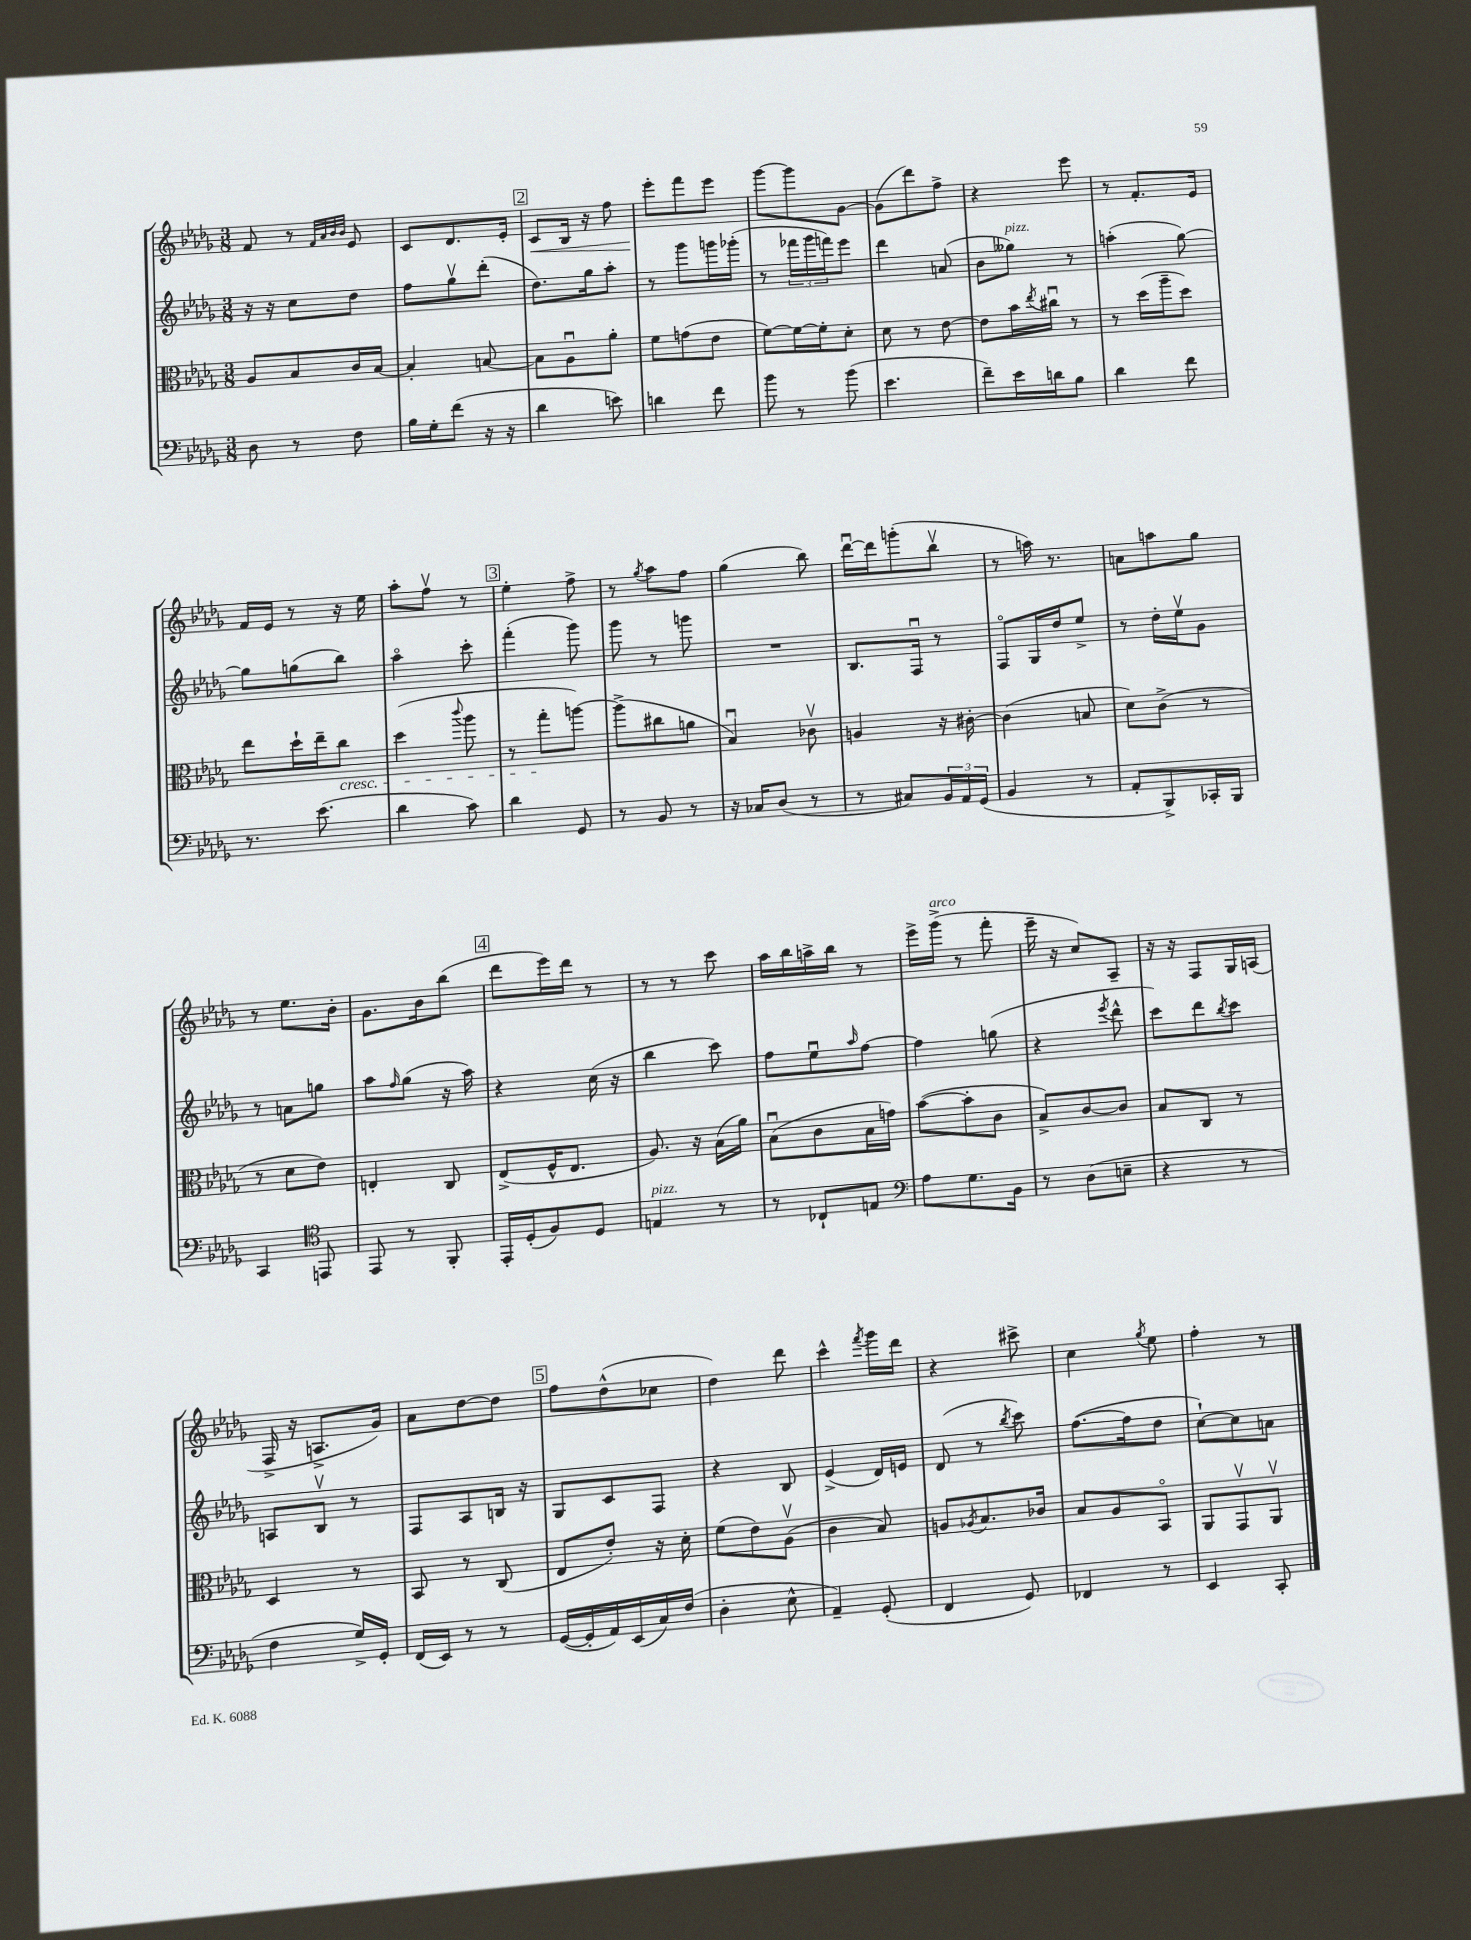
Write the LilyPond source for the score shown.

<<
\new StaffGroup <<
\new Staff = "s0" {
    \clef treble \key des \major \numericTimeSignature \time 3/8
    f'8 r8 \grace { f'32 aes'32 bes'32 bes'32 } ees'8 |
    c'8 des'8. ees'16-. |
    \mark \markup { \box "2" } c'8\< bes16 r16 f''8 |
    ees'''8-.\! f'''8 ees'''8 |
    ges'''8~ ges'''8 ges'8~ |
    ges'8( des'''8) f''8-> |
    r4 ees'''8 |
    r8 f'8.-. ees'16 |
    f'16 ees'16 r8 r16 ees''16 |
    aes''8-. f''8\upbow r8 |
    \mark \markup { \box "3" } ees''4-. f''8-> |
    r8 \acciaccatura { ges''8 } aes''8 f''8 |
    ges''4( bes''8) |
    des'''16~\downbow des'''16 g'''8-.( bes''8\upbow |
    r8 a''16) r8. |
    a'8 a''8 ges''8 |
    r8 ees''8. bes'16-. |
    ges'8. bes'16 bes''8( |
    \mark \markup { \box "4" } des'''8 ees'''16) des'''16 r8 |
    r8 r8 c'''8 |
    aes''16 bes''16 a''16-> bes''16 r8 |
    ees'''16-> ges'''16->^\markup { \italic "arco" }( r8 f'''8-. |
    ees'''16-- r16 c''8) aes8-- |
    r16 r16 f8 ges16 a16( |
    f16-> r16 a8.-> ges'16) |
    aes'8 des''8~ des''8 |
    \mark \markup { \box "5" } f''8 des''8-^( ces''8 |
    des''4) des'''8 |
    c'''4-^ \acciaccatura { f'''8 } ges'''16 des'''16 |
    r4 cis'''8-> |
    c''4 \acciaccatura { ges''8 } ees''8 |
    f''4-. r8 \bar "|." |
}
\new Staff = "s1" {
    \clef treble \key des \major \numericTimeSignature \time 3/8
    r16 r16 c''8 des''8 |
    f''8 ges''8\upbow des'''8-.( |
    \mark \markup { \box "2" } des''8.) ges''16 aes''8-. |
    r8 ges'''8 g'''16 ges'''16-.( |
    r8 \tuplet 3/2 { fes'''16 ges'''16 f'''16) } ees'''8 |
    des'''4 a'8( |
    bes'8 geses''8^\markup { \italic "pizz." }) r8 |
    a''4-.( ges''8~) |
    ges''8 g''8( bes''8) |
    aes''4\flageolet c'''8-. |
    \mark \markup { \box "3" } f'''4-.( ges'''8) |
    ges'''8 r8 g'''8 |
    R4. |
    bes8. f16\downbow r8 |
    f8\flageolet ges16 des''16 ees''8-> |
    r8 des''16-. ees''16\upbow ges'8 |
    r8 a'8 g''8 |
    aes''8 \grace { f''16 } ges''8( r16 aes''16) |
    \mark \markup { \box "4" } r4 c''16( r16 |
    bes''4 c'''8) |
    f''8 ees''8\downbow \grace { aes''16 } f''8~ |
    f''4 g''8( |
    r4 \acciaccatura { ees'''8 } des'''8-^ |
    c'''8) des'''8 \acciaccatura { bes''8 } c'''8 |
    a8 bes8\upbow r8 |
    f8 aes8 b16 r16 |
    \mark \markup { \box "5" } ges8 c'8 f8 |
    r4 bes8 |
    ees'4->( des'16) e'16 |
    des'8( r8 \acciaccatura { bes''8 } c'''8) |
    f''8.~( f''16 des''8 |
    c''8~-!) c''8 a'8 \bar "|." |
}
\new Staff = "s2" {
    \clef alto \key des \major \numericTimeSignature \time 3/8
    aes8 bes8 c'16 bes16~ |
    bes4-. b8~ |
    \mark \markup { \box "2" } b8 aes8\downbow aes'8-. |
    f'8 g'8( ees'8 |
    f'8~) f'16~ f'16-. des'8-. |
    des'8 r8 ees'8~ |
    ees'8 bes'16 \acciaccatura { ees''8 } cis''16\downbow r8 |
    r8 des''16( aes''16-- des''8) |
    ees''8 des''16-! ees''16-- c''8\cresc |
    des''4( \appoggiatura { c'''8 } aes''8 |
    \mark \markup { \box "3" } r8 ges''8-.\! a''8~) |
    a''8->( cis''8 a'8 |
    bes4\downbow) ces'8\upbow |
    a4 r16 cis'16~-. |
    cis'4( b8 |
    des'8) c'8->( r8 |
    r8 des'8 ees'8) |
    e4-. c8 |
    \mark \markup { \box "4" } ees8->( f16-^ ees8. |
    aes8.) r16 bes16( aes'16) |
    bes8\downbow( c'8 bes16 g'16) |
    bes'8~( bes'8-. c'8 |
    bes8->) c'8~ c'8 |
    bes8 c8 r8 |
    des4 r8 |
    bes,8 r8 c8( |
    \mark \markup { \box "5" } ees8 ees'8-.) r16 des'16-. |
    f'8( ees'8) aes8\upbow( |
    c'4 bes8) |
    a8 \acciaccatura { aes8 } bes8. ces'16 |
    bes8 aes8 bes,8\flageolet |
    aes,8 ges,8\upbow aes,8\upbow \bar "|." |
}
\new Staff = "s3" {
    \clef bass \key des \major \numericTimeSignature \time 3/8
    des8 r8 f8 |
    bes16 ges16-. f'8( r16 r16 |
    \mark \markup { \box "2" } des'4 e'8) |
    d'4 f'8 |
    bes'8 r8 bes'8( |
    ees'4. |
    f'8--) ees'16 d'16 bes8 |
    des'4 f'8 |
    r8. ees'8.( |
    des'4 c'8) |
    \mark \markup { \box "3" } des'4 ges,8 |
    r8 bes,8 r8 |
    r16 ces16 des8( r8 |
    r8 cis8) \tuplet 3/2 { bes,16 aes,16 ges,16( } |
    bes,4 r8 |
    aes,8-. bes,,8->) ces,16-. bes,,16 |
    c,4 \clef tenor e,8 |
    ees,8 r8 f,8-. |
    \mark \markup { \box "4" } ees,16-. des16-.( f8) des8 |
    e4^\markup { \italic "pizz." } r8 |
    r8 ces8-! e8 |
    \clef bass aes8 ges8. bes,16 |
    r8 des8( e8-- |
    r4 r8 |
    f4 ges16->) ges,16-. |
    f,16( ees,16) r8 r8 |
    \mark \markup { \box "5" } ges,16~( ges,16-. aes,16) ees,16( c16) f16( |
    des4-. ees8-^ |
    aes,4--) ges,8-.( |
    f,4 ges,8) |
    fes,4 r8 |
    ees,4 c,8-. \bar "|." |
}
>>
>>
\layout { \context { \Score \remove "Bar_number_engraver" } }
